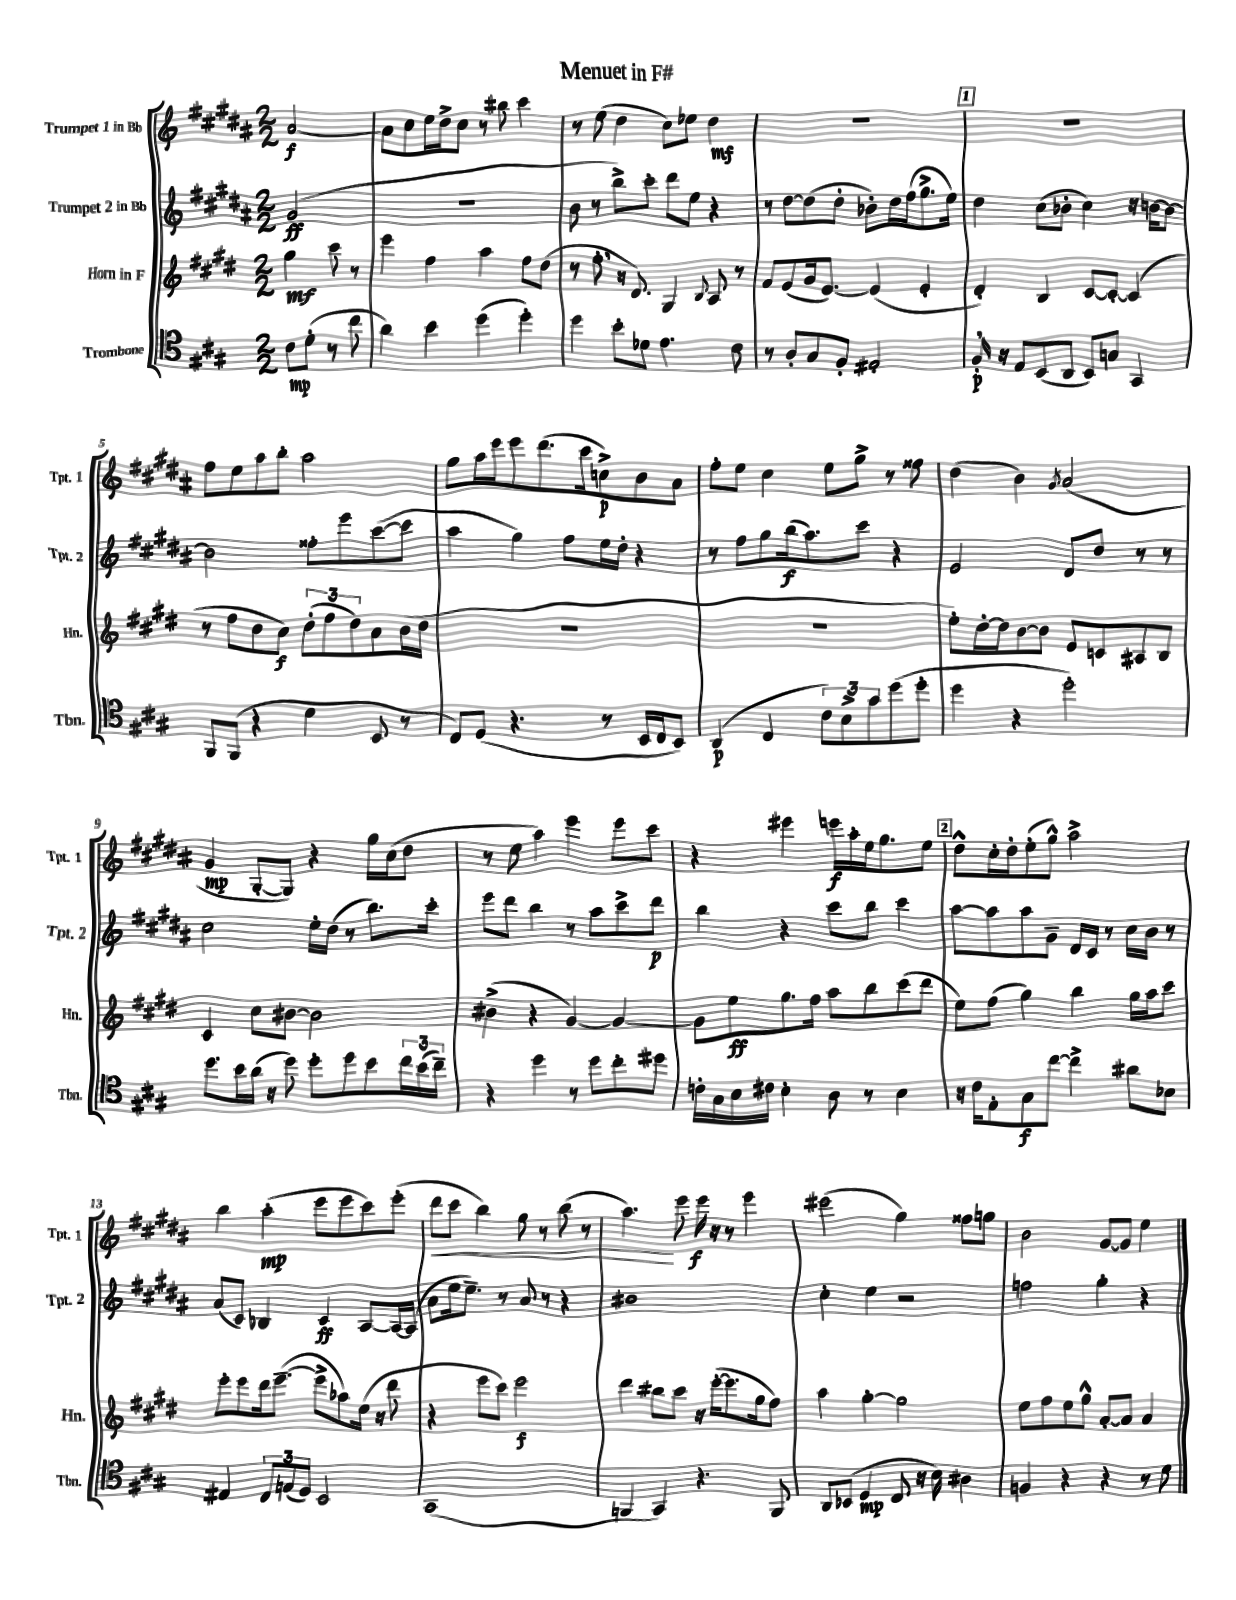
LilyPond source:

\header { title = "Menuet in F#" }
<<
\new StaffGroup <<
\new Staff = "s0" \with { instrumentName = "Trumpet 1 in Bb" shortInstrumentName = "Tpt. 1" } {
    \clef treble \key b \major \numericTimeSignature \time 2/2 \partial 2
    ais'2~\f |
    ais'8 cis''8 e''16 dis''16-> cis''8 r8 bis''8 cis'''4 |
    r8 e''8( dis''4 cis''8) ees''8 dis''4\mf |
    r1 |
    \mark \markup { \box "1" } R1 |
    fis''8 e''8 ais''8 b''8-. ais''2 |
    gis''8 ais''16 e'''16 e'''8 dis'''8.( cis'''16 c''8->\p) b'8 ais'8 |
    fis''8-. e''8 cis''4 e''8 gis''8-> r8 fisis''8 |
    dis''4( b'4) \acciaccatura { gis'8 } ais'2( |
    gis'4\mp gis8~-. gis8) r4 gis''16 cis''16( dis''8 |
    r8 e''8 ais''4) e'''4 e'''8 cis'''8 |
    r4 eis'''4 e'''16\f ais''16-. e''16 gis''8. e''8 |
    \mark \markup { \box "2" } dis''8-^ cis''16-. dis''16-. e''8-.( gis''8-^) ais''2-> |
    b''4 ais''4-.\mp( e'''8 e'''8 cis'''8) e'''8-.( |
    dis'''8\< cis'''8 b''4) gis''8 r8 b''8( r8 |
    ais''4.\!) e'''8 e'''16\f r16 r8 e'''4 |
    eis'''2( gis''4) fisis''8 g''8 |
    b'2 gis'8~ gis'8 e''4 \bar "|." |
}
\new Staff = "s1" \with { instrumentName = "Trumpet 2 in Bb" shortInstrumentName = "Tpt. 2" } {
    \clef treble \key b \major \numericTimeSignature \time 2/2 \partial 2
    gis'2\ff( |
    r1 |
    b'8 r8 b''8->) cis'''8-. dis'''8 e''8 r4 |
    r8 dis''8~ dis''8( dis''8-. bes'8-.) dis''16 fis''16( gis''8.-> e''16) |
    \mark \markup { \box "1" } dis''4 cis''8( bes'8-. cis''4) r16 b'16~ b'8~ |
    b'2 fisis''8-. e'''8 cis'''8~( cis'''8 |
    ais''4 gis''4) fis''8 e''16 dis''16-. r4 |
    r8 fis''8 gis''8 b''16\f( ais''8.) cis'''8 r4 |
    e'2 dis'8 dis''8 r8 r8 |
    cis''2 e''16-. dis''16( r8 b''8.) cis'''16-. |
    e'''8 dis'''8 b''4 r8 ais''8 cis'''8-> dis'''8\p |
    b''4 r4 cis'''8 b''8 cis'''4 |
    \mark \markup { \box "2" } ais''8~ ais''8 ais''8 gis'8-- dis'16 cis'16 r8 cis''16 b'16 r8 |
    ais'8( cis'8) bes4 cis'4\ff ais8~ ais16~ ais16( |
    ais'8 e''16 e''8.--) r8 ais'8 r8 r4 |
    bis'1 |
    cis''4-. e''4 r2 |
    f''2 gis''4-. r4 \bar "|." |
}
\new Staff = "s2" \with { instrumentName = "Horn in F" shortInstrumentName = "Hn." } {
    \clef treble \key e \major \numericTimeSignature \time 2/2 \partial 2
    gis''4\mf cis'''8 r8 |
    e'''4 fis''4 a''4 fis''8 dis''8( |
    r8 fis''8-. \breathe r16 dis'8.) gis4 \appoggiatura { b8 } a8 r8 |
    fis'8 e'8( gis'16 e'8.~) e'4( e'4-. |
    \mark \markup { \box "1" } dis'4-.) b4 cis'8~ cis'8~-. cis'4( |
    r8 fis''8 dis''8 cis''8\f) \tuplet 3/2 { dis''8-.( fis''8 dis''8) } a'8 b'16( dis''16 |
    r1 |
    R1 |
    e''8-.) dis''16~-. dis''16 b'8~ b'8 e'8 c'8 ais8 b8 |
    cis'4 cis''8 bis'8~ bis'2 |
    bis'4->( r4 gis'4~) gis'4~ |
    gis'8 e''8\ff gis''8. fis''16 a''8 b''8 cis'''8( dis'''8 |
    \mark \markup { \box "2" } e''8) fis''8( gis''4) b''4 gis''16 a''16 cis'''8 |
    e'''8-. e'''8 dis'''16 e'''8.~--( e'''8-> aes''8) e''16( r16 dis'''8 |
    r4 e'''8 cis'''8) e'''2\f |
    dis'''4 bis''8 cis'''8 r16 e'''16~-.( e'''8. gis''16 fis''8) |
    a''4 gis''4~-. gis''2 |
    e''8 fis''8 e''8 gis''8-^ a'8~-. a'8 a'4 \bar "|." |
}
\new Staff = "s3" \with { instrumentName = "Trombone" shortInstrumentName = "Tbn." } {
    \clef tenor \key a \major \numericTimeSignature \time 2/2 \partial 2
    cis'8\mp d'8-.( r8 cis''8 |
    a'4) b'4 d''4( d''4-.) |
    d''4 b'8-. des'8 e'4. cis'8 |
    r8 a8-. gis8 fis8-. eis2-. |
    \mark \markup { \box "1" } fis16-.\p \breathe r16 e8 b,8( a,8 b,8) g8 gis,4 |
    fis,8 fis,8( r4 d'4 b,8 r8 |
    cis8) d8( r4. r8 b,16 cis16 b,8) |
    a,4\p( cis4 \tuplet 3/2 { cis'8) b8-> gis'8 } d''8( d''8-. |
    d''4 r4 d''2-.) |
    d''8. b'16 a'16( r16 d''8) d''8-. d''8 b'8 \tuplet 3/2 { cis''16 b'16( cis''16--) } |
    r4 d''4 r8 d''8 cis''8-. dis''8 |
    c'16-. gis16 b16 cis'16 b4-. a8 r8 b4 |
    \mark \markup { \box "2" } r16 cis'16 e8-. gis8\f cis''8~ cis''4-> ais'8 bes8 |
    eis4 \tuplet 3/2 { cis8 e8( d8) } b,2 |
    gis,1( |
    f,4 gis,4) r4. f,8 |
    a,8 bes,8( d4\mp cis8 r16 b16) ais4 |
    f4 r4 r4 r8 d'8 \bar "|." |
}
>>
>>
